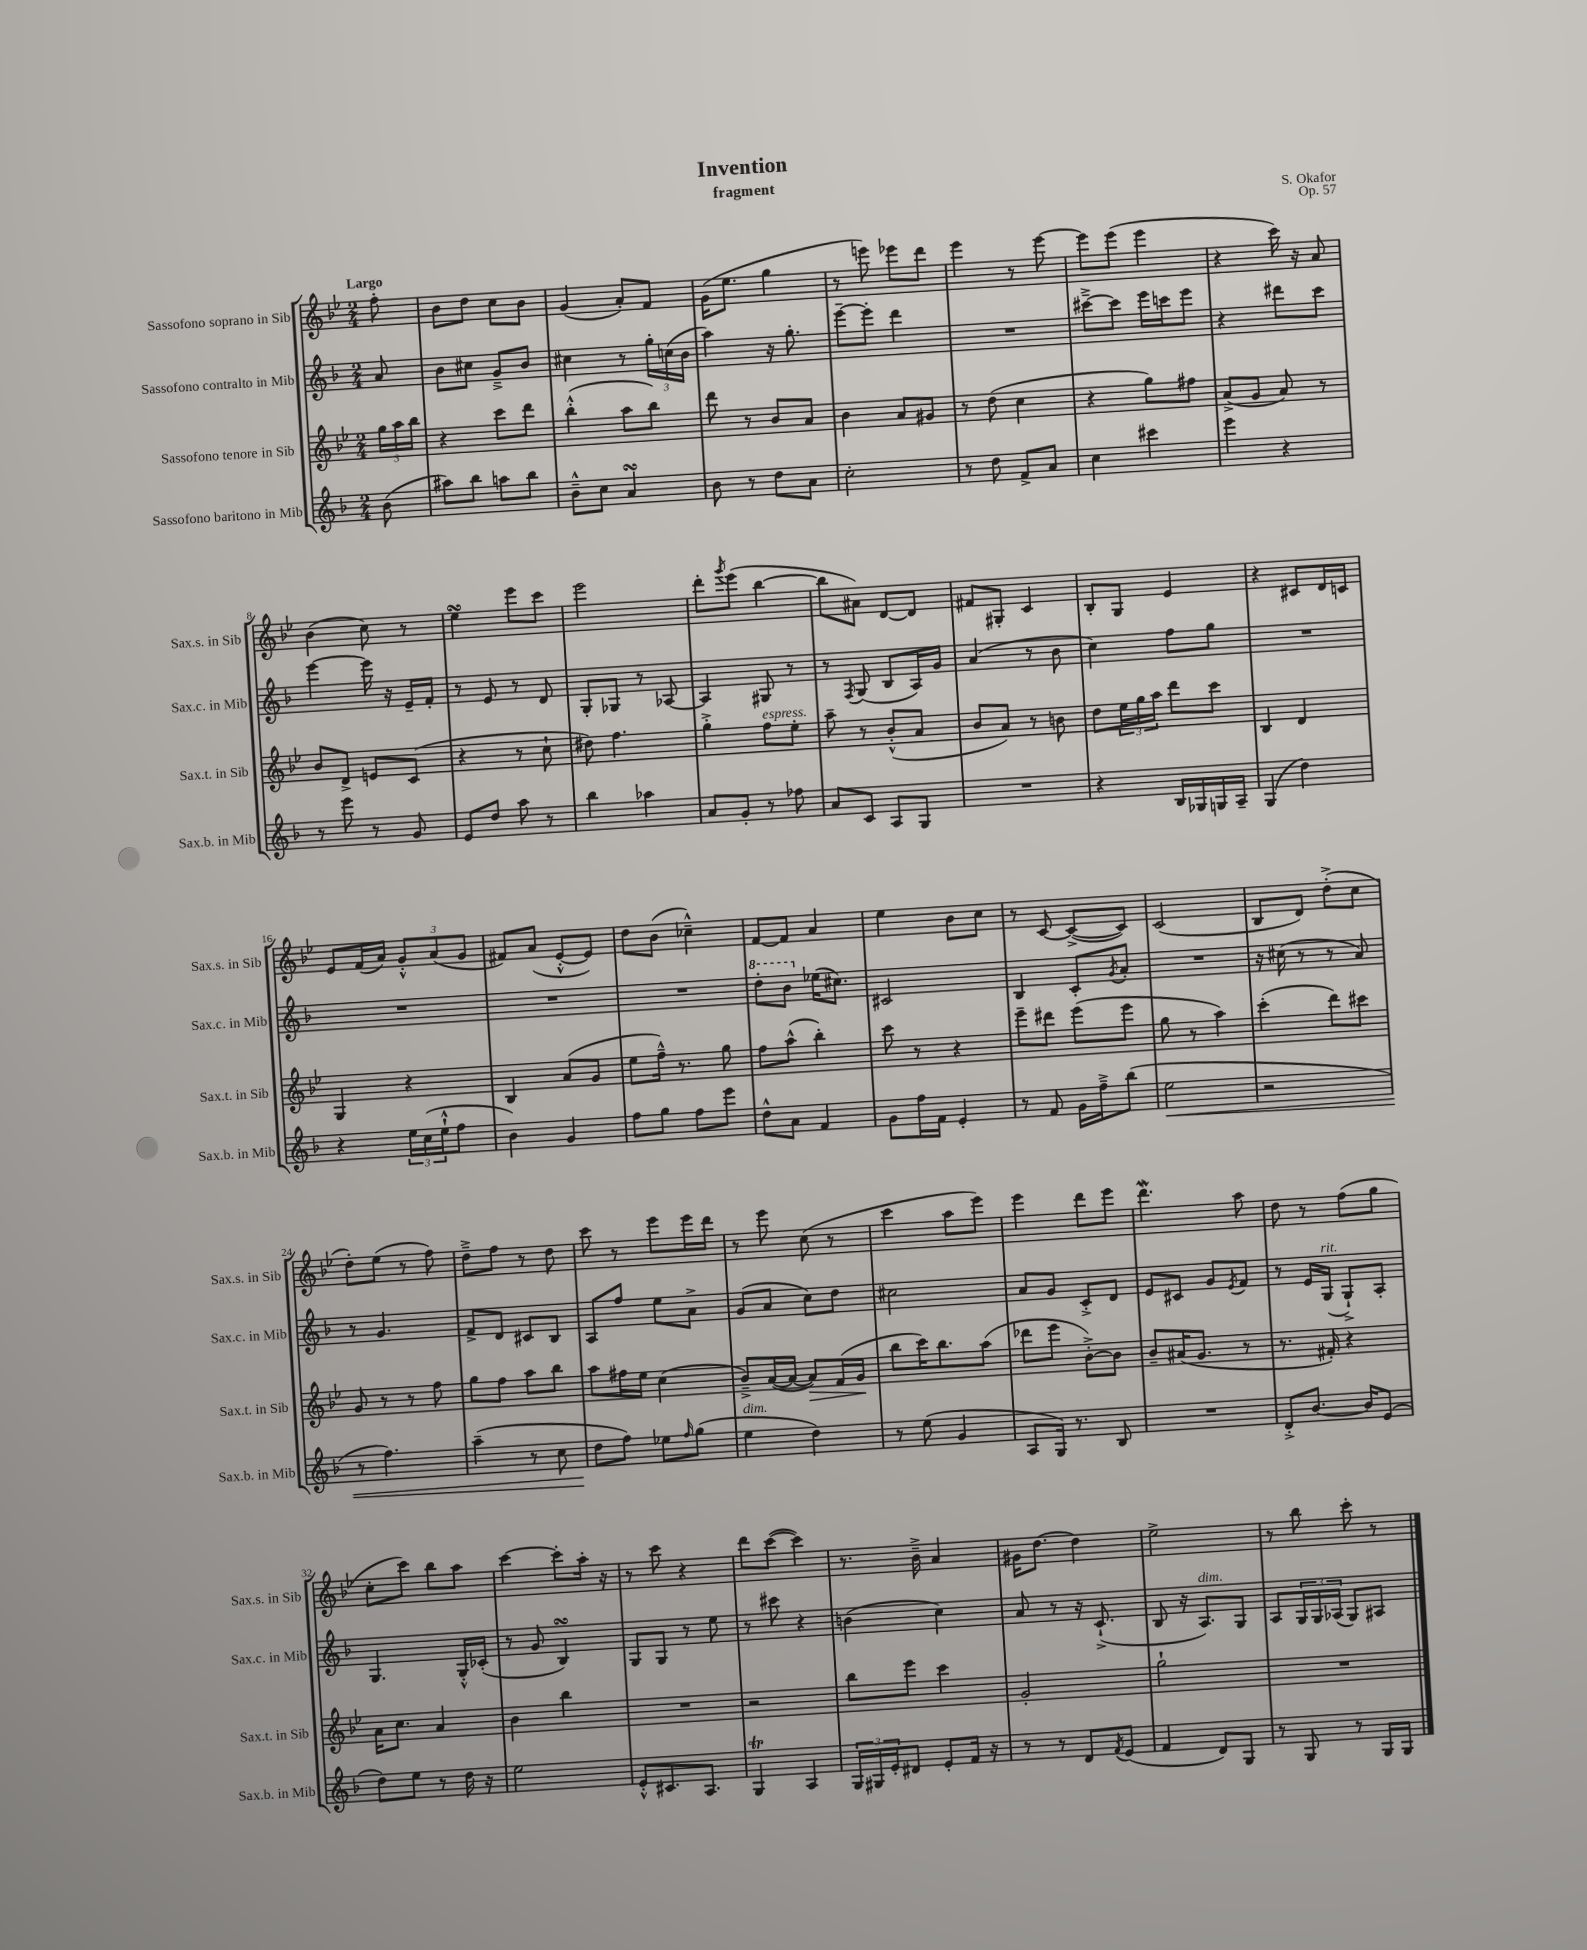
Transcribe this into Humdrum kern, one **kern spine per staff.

**kern	**kern	**kern	**kern
*staff4	*staff3	*staff2	*staff1
*clefG2	*clefG2	*clefG2	*clefG2
*k[b-]	*k[b-e-]	*k[b-]	*k[b-e-]
*M2/4	*M2/4	*M2/4	*M2/4
(8b-\	24gg\LL	8a/	8ff'\
.	24aa\	.	.
.	24bb-\JJ	.	.
=	=	=	=
8aa#\L)	4r	8b-\L	8b-\L
8bb-\J	.	8cc#\J	8dd\J
8aa\L	8ccc\L	8g~^/L	8cc\L
8bb-\J	8ddd\J	8b-/J	8b-\J
=	=	=	=
8b-~^^\L	(4bb-'^^\	4cc#\	(4g/
8cc\J	.	.	.
4a/	8aa\L	8r	8a'/L)
.	8bb-\J)	24gg'\LL	8f/J
.	.	(24cc\	.
.	.	24b-\JJ	.
=	=	=	=
8b-\	8ddd\	4aa\)	(16g\LK
.	.	.	8.ee-\J
8r	8r	.	.
8dd\L	8b-/L	16r	4gg\
.	.	8.gg'\	.
8a\J	8a/J	.	.
=	=	=	=
2cc'\	4b-\	[8eee~\L	8r
.	.	8eee'\]J	8eee\)
.	8a/L	4ddd\	8eee-\L
.	8g#/J	.	8ddd\J
=	=	=	=
8r	8r	2r	4eee-\
8dd\	(8dd\	.	.
8f^/L	4cc\	.	8r
8a/J	.	.	[8eee-\
=	=	=	=
4cc\	4r	[8ccc#~^\L	8eee-\]L
.	.	8ccc#\]J	(8eee-\J
4ccc#\	8gg\L)	16eee\LL	4eee-\
.	.	16ccc\J	.
.	8ff#\J	8eee\J	.
=	=	=	=
4eee\	(8a^/L	4r	4r
.	8g/J	.	.
4r	8a/)	8ddd#\L	16ccc\)
.	.	.	16r
.	8r	8ccc\J	8a/
=	=	=	=
8r	8b-/L	[4eee\	(4b-\
8eee\	8d^/J	.	.
8r	8e/L	16eee\]	8cc\)
.	.	16r	.
8g/	(8c/J	16e~/LL	8r
.	.	16f'/JJ	.
=	=	=	=
8e/L	4r	8r	4ee-\
8dd/J	.	8e/	.
8aa\	8r	8r	8eee-\L
8r	8cc`\	8d/	8ccc\J
=	=	=	=
4bb-\	8dd#\)	8G'/L	2eee-\
.	4.ff\	8G-/J	.
4aa-\	.	8r	.
.	.	[8A-/	.
=	=	=	=
8a/L	4gg'^\	4A-/]	8ddd'\L
.	.	.	8qggg/
8g'/J	.	.	(8eee-\J
8r	8ff\L	8G#/	[4bb-\
8ff-\	8ee-'\J	8r	.
=	=	=	=
8a/L	8aa~\	8r	8bb-\]L
.	.	8qF/	.
8c/J	8r	(8G/	8a#\J)
8A/L	(8b-'^^/L	8B-/L	[8d/L
8G/J	8a/J	16A/L)	8d/]J
.	.	16g/JJ	.
=	=	=	=
2r	8b-/L	(4a/	8f#/L
.	8a/J)	.	8G#'/J
.	8r	8r	4c/
.	8b\	8b-\	.
=	=	=	=
4r	8dd\L	4cc\)	8B-'/L
.	24ee-\L	.	8G/J
.	24gg\	.	.
.	24aa\JJ	.	.
16B-/LL	8ddd\L	8ff\L	4e-/
16G-/	.	.	.
16G/	8ccc\J	8gg\J	.
16A~/JJ	.	.	.
=	=	=	=
(4G/	4B-/	2r	4r
4dd\)	4d/	.	8c#/L
.	.	.	16d/L
.	.	.	16c/JJ
=	=	=	=
4r	4G/	2r	8e-/L
.	.	.	(16f/L
.	.	.	16a/JJ)
24ee\LL	4r	.	12g'^^/L
(24cc\	.	.	.
24ee`^^\J	.	.	(12a/
8ff\J	.	.	.
.	.	.	12g/J
=	=	=	=
4b-\)	4B-/	2r	8f#/L)
.	.	.	(8a/J
4g/	(8a/L	.	[8e-'^^/L
.	8g/J	.	8e-/]J)
=	=	=	=
8ff\L	8ee-\L	2r	8dd\L
8gg\J	16ff~^^\Jk)	.	(8b-\J
.	8.r	.	.
8ff\L	.	.	4cc-~^^\)
8eee\J	8gg\	.	.
=	=	=	=
8dd^^\L	8ff\L	8ddd'\L	[8f/L
8a\J	(8aa^^\J	8bb-\J	8f/]J
4f/	4bb-'\)	(16ee-\LK	4a/
.	.	8.cc#\J)	.
=	=	=	=
8g\L	8ccc\	2c#/	4ee-\
16ff\L	8r	.	.
16f\JJ	.	.	.
4e'/	4r	.	8b-\L
.	.	.	8cc\J
=	=	=	=
8r	8eee-~\L	4B-/	8r
8f/	8ddd#\J	.	[8c/
16g\LL	(8eee-\L	8c'/L	(8c^/_L
16ff~^\J	.	.	.
.	.	8qg/	.
(8bb-\J	8eee-\J	8a'/J	8c/]J)
=	=	=	=
2ee\	8gg\	2r	(2c/
.	8r	.	.
.	4aa\)	.	.
=	=	=	=
2r	(4ccc'\	16r	8B-/L
.	.	(16cc#\	.
.	.	8r	8d/J)
.	8ddd\L)	8r	(8dd'^\L
.	8ccc#\J	8a/)	8cc\J
=	=	=	=
8r	8g/	8r	8dd'\L)
4.ff\)	8r	4.g/	(8ee-\J
.	8r	.	8r
.	8ff\	.	8ff\)
=	=	=	=
(4aa~\	8gg\L	8f^/L	8dd~^\L
.	8ff\J	8d/J	8ff\J
8r	8aa\L	8c#/L	8r
8cc\	8bb-\J	8B-/J	8dd\
=	=	=	=
8dd\L	8aa\L	8A/L	8ccc\
8ff\J)	16ff#\L	8ff/J	8r
.	16ee-\JJ	.	.
8ee-\L	(4cc\	8ee\L	8eee-\L
16qqff/	.	.	.
(8gg\J	.	8a^\J	16eee-\L
.	.	.	16ddd\JJ
=	=	=	=
4ee\	8b-~^/L)	(8g/L	8r
.	([16a/L	8a/J	8eee-\
.	16a/_JJ	.	.
4dd\)	8a/]L)	8cc\L)	(8cc\
.	(16f/L	8dd\J	8r
.	16g/JJ	.	.
=	=	=	=
8r	8bb-\L	2cc#\	4ccc\
(8ee\	16ccc\K)	.	.
.	8.bb-\	.	.
4g/	.	.	8aa\L
.	(8aa\J	.	8eee-\J)
=	=	=	=
8A/L	8ddd-\L	8a/L	4eee-\
16G/Jk)	8eee-\J	8g/J	.
8.r	.	.	.
.	[8b-'^\L)	8c'^/L	8ddd\L
8B-/	8b-\]J	8d/J	8eee-\J
=	=	=	=
2r	8b-~/L	8e/L	4.ddd\
.	(16a#/K	8c#/J	.
.	8.g/J	.	.
.	.	8g/L	.
.	.	8qe/	.
.	8r	8f/J	8aa\
=	=	=	=
8d'^/L	8.r	8r	8dd\
[8.b-/J	.	16e/LL	8r
.	16f#'/)	(16G/JJ	.
.	4r	8G`^/L)	(8ff\L
16b-/]LK	.	.	.
(8e/J	.	8A'/J	8gg\J
=	=	=	=
8dd\L)	16a\LK	4.G/	8cc'\L
.	8.cc\J	.	.
8ee\J	.	.	8ccc\J)
8r	4a/	.	8bb-\L
16dd\	.	16G'^^/LL	8aa\J
16r	.	(16c-'/JJ	.
=	=	=	=
2ee\	4b-\	8r	[4ccc\
.	.	8g/	.
.	4bb-\	4B-/)	8ccc'\]L
.	.	.	16aa'\Jk
.	.	.	16r
=	=	=	=
8e'^^/L	2r	8G/L	8r
8.c#/	.	8G/J	8ccc\
.	.	8r	4r
8.A/J	.	.	.
.	.	8ee\	.
=	=	=	=
4G/	2r	8r	8ddd\L
.	.	8ccc#\	([8ccc\J
4A/	.	4r	4ccc\])
=	=	=	=
24G/LL	8bb-\L	(4b\	8.r
24G#/	.	.	.
24e'/J	.	.	.
8d#/J	8eee-\J	.	.
.	.	.	16b-~^\
8e'/L	4ccc\	4cc\)	4a/
16f/Jk	.	.	.
16r	.	.	.
=	=	=	=
8r	2g'/	8a/	16g#\LK
.	.	.	[8.dd\J
8r	.	8r	.
8d/L	.	16r	4dd\]
.	.	(8.c`^/	.
8qf/	.	.	.
(8e/J	.	.	.
=	=	=	=
4f/	2gg`\	8B-/	2ee-^\
.	.	16r	.
.	.	8.A/L)	.
8d/L)	.	.	.
8G/J	.	8G/J	.
=	=	=	=
8r	2r	8A/L	8r
8G/	.	24G/L	8bb-\
.	.	24G/	.
.	.	(24A-/JJ	.
8r	.	8G/L)	8ccc'\
16G/LL	.	8A#/J	8r
16G/JJ	.	.	.
==	==	==	==
*-	*-	*-	*-
